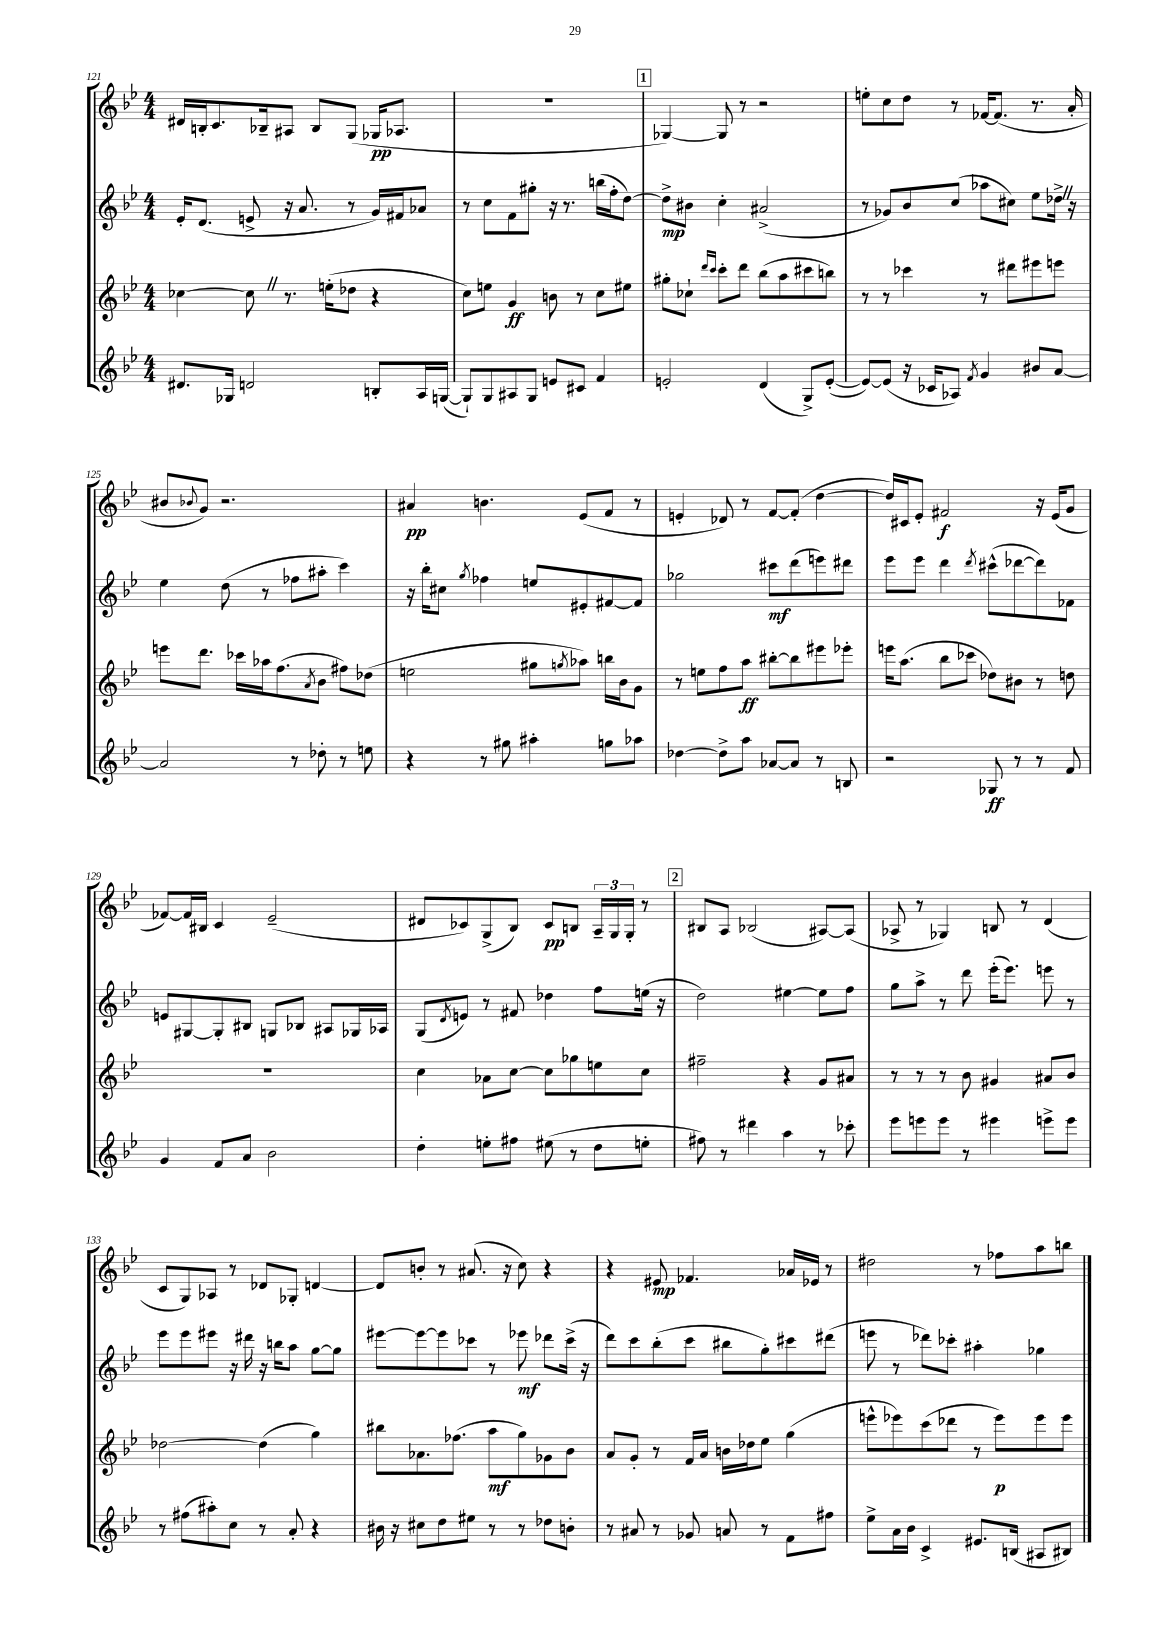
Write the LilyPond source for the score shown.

<<
\new StaffGroup <<
\new Staff = "s0" {
    \clef treble \key bes \major \numericTimeSignature \time 4/4
    dis'16 b16-. c'8. bes16-- ais8 bes8 g8( ges16\pp aes8. |
    R1 |
    \mark \markup { \box "1" } ges4~) ges8 r8 r2 |
    e''8-. c''8 d''8 r8 fes'16~ fes'8.( r8. a'16-. |
    bis'8 \appoggiatura { bes'8 } g'8) r2. |
    ais'4\pp b'4. ees'8( f'8 r8 |
    e'4-. des'8) r8 f'8~ f'8-.( d''4~ |
    d''16) cis'16 ees'8-. fis'2\f r16 ees'16( g'8 |
    fes'8~) fes'16 bis16 c'4 ees'2--( |
    dis'8 ces'8) g8->( bes8) ces'8\pp b8 \tuplet 3/2 { a16-- g16 g16-. } r8 |
    \mark \markup { \box "2" } bis8 a8 bes2( ais8~) ais8( |
    aes8-> r8 ges4) b8 r8 d'4( |
    c'8 g8) aes8 r8 des'8 ges8-. d'4~ |
    d'8 b'8-. r8 ais'8.( r16 c''8) r4 |
    r4 eis'8\mp fes'4. aes'16 ees'16 r8 |
    dis''2 r8 fes''8 a''8 b''8 \bar "|." |
}
\new Staff = "s1" {
    \clef treble \key bes \major \numericTimeSignature \time 4/4
    ees'16-. d'8.( e'8-> r16 a'8. r8 g'16) fis'16 aes'8 |
    r8 c''8 f'8 gis''8-. r16 r8. b''16( f''16-. d''8~) |
    \mark \markup { \box "1" } d''8->\mp bis'8 c''4-. ais'2->( |
    r8 ges'8) bes'8 c''8( aes''8 cis''8) ees''8 des''16-> \once \override BreathingSign.text = \markup { \musicglyph "scripts.caesura.straight" } \breathe r16 |
    ees''4 d''8( r8 fes''8 ais''8-. c'''4) |
    r16 bes''16-. cis''8 \acciaccatura { g''8 } fes''4 e''8 eis'8-. fis'8~ fis'8 |
    ges''2 cis'''8\mf d'''8( e'''8) dis'''8 |
    ees'''8 ees'''8 d'''4 \acciaccatura { d'''8 } cis'''8-^( des'''8~ des'''8) fes'8 |
    e'8 gis8~ gis8-. bis8 g8 bes8 ais8 ges16 aes16 |
    g8( \acciaccatura { d'8 } e'8) r8 fis'8 des''4 f''8 e''16( r16 |
    \mark \markup { \box "2" } d''2) eis''4~ eis''8 f''8 |
    g''8 a''8-> r8 d'''8 ees'''16-.( ees'''8.) e'''8 r8 |
    ees'''8 ees'''8 eis'''8 r16 dis'''16 r16 b''16 a''8 g''8~ g''8 |
    eis'''8~ eis'''8~ eis'''8 ces'''8 r8 ees'''8\mf des'''8 ces'''16->( r16 |
    d'''8) c'''8 bes''8-.( c'''8 bis''8 g''8-.) cis'''8 dis'''8( |
    e'''8 r8 des'''8) ces'''8-. ais''4-. ges''4 \bar "|." |
}
\new Staff = "s2" {
    \clef treble \key bes \major \numericTimeSignature \time 4/4
    ces''4~ ces''8 \once \override BreathingSign.text = \markup { \musicglyph "scripts.caesura.straight" } \breathe r8. e''16-.( des''8 r4 |
    c''8) e''8 g'4\ff b'8 r8 c''8 eis''8 |
    \mark \markup { \box "1" } gis''8-. ces''8-! \grace { d'''16 c'''16 } c'''8-. d'''8 bes''8( a''8 cis'''8 b''8) |
    r8 r8 ces'''4 r8 dis'''8 eis'''8 e'''8 |
    e'''8 d'''8. ces'''16 aes''16 f''8.( \acciaccatura { a'8 } bes'8 fis''8) des''8( |
    e''2 gis''8 \acciaccatura { g''8 } aes''8) b''16 bes'16 g'8 |
    r8 e''8 f''8 a''8\ff bis''8~-. bis''8 eis'''8 ees'''8-. |
    e'''16 a''8.( bes''8 ces'''8 des''8) bis'8 r8 d''8 |
    R1 |
    c''4 aes'8 c''8~ c''8 ges''8 e''8 c''8 |
    \mark \markup { \box "2" } fis''2-- r4 g'8 ais'8 |
    r8 r8 r8 bes'8 gis'4 ais'8 bes'8 |
    des''2~ des''4( g''4) |
    bis''8 aes'8. fes''8.( a''8\mf g''8) ges'8 bes'8 |
    a'8 g'8-. r8 f'16 a'16 b'16 des''16 ees''8 g''4( |
    e'''8-^ ees'''8) c'''8( des'''8 r8 ees'''8\p) ees'''8 ees'''8 \bar "|." |
}
\new Staff = "s3" {
    \clef treble \key bes \major \numericTimeSignature \time 4/4
    dis'8. ges16 d'2 b8-. a16 g16~( |
    g8-!) g8 ais8 g8 e'8 cis'8 f'4 |
    \mark \markup { \box "1" } e'2-. d'4( g8->) e'8~-.( |
    e'8~) e'8( r16 ces'16 aes8) \acciaccatura { f'8 } g'4 bis'8 a'8~ |
    a'2 r8 des''8-. r8 e''8 |
    r4 r8 gis''8 ais''4-. g''8 aes''8 |
    des''4~ des''8-> a''8 aes'8~ aes'8 r8 b8 |
    r2 ges8\ff r8 r8 f'8 |
    g'4 f'8 a'8 bes'2 |
    d''4-. e''8-. fis''8 eis''8( r8 d''8 e''8-. |
    \mark \markup { \box "2" } fis''8) r8 dis'''4 a''4 r8 ces'''8-. |
    ees'''8 e'''8 e'''8 r8 eis'''4 e'''8-> e'''8 |
    r8 fis''8( ais''8-.) c''8 r8 a'8-. r4 |
    bis'16 r16 cis''8 d''8 eis''8 r8 r8 des''8 b'8-. |
    r8 ais'8 r8 ges'8 a'8 r8 f'8 fis''8 |
    ees''8-> a'16 bes'16 c'4-> eis'8. b16( ais8 bis8) \bar "|." |
}
>>
>>
\layout { \context { \Score currentBarNumber = #121 } }
